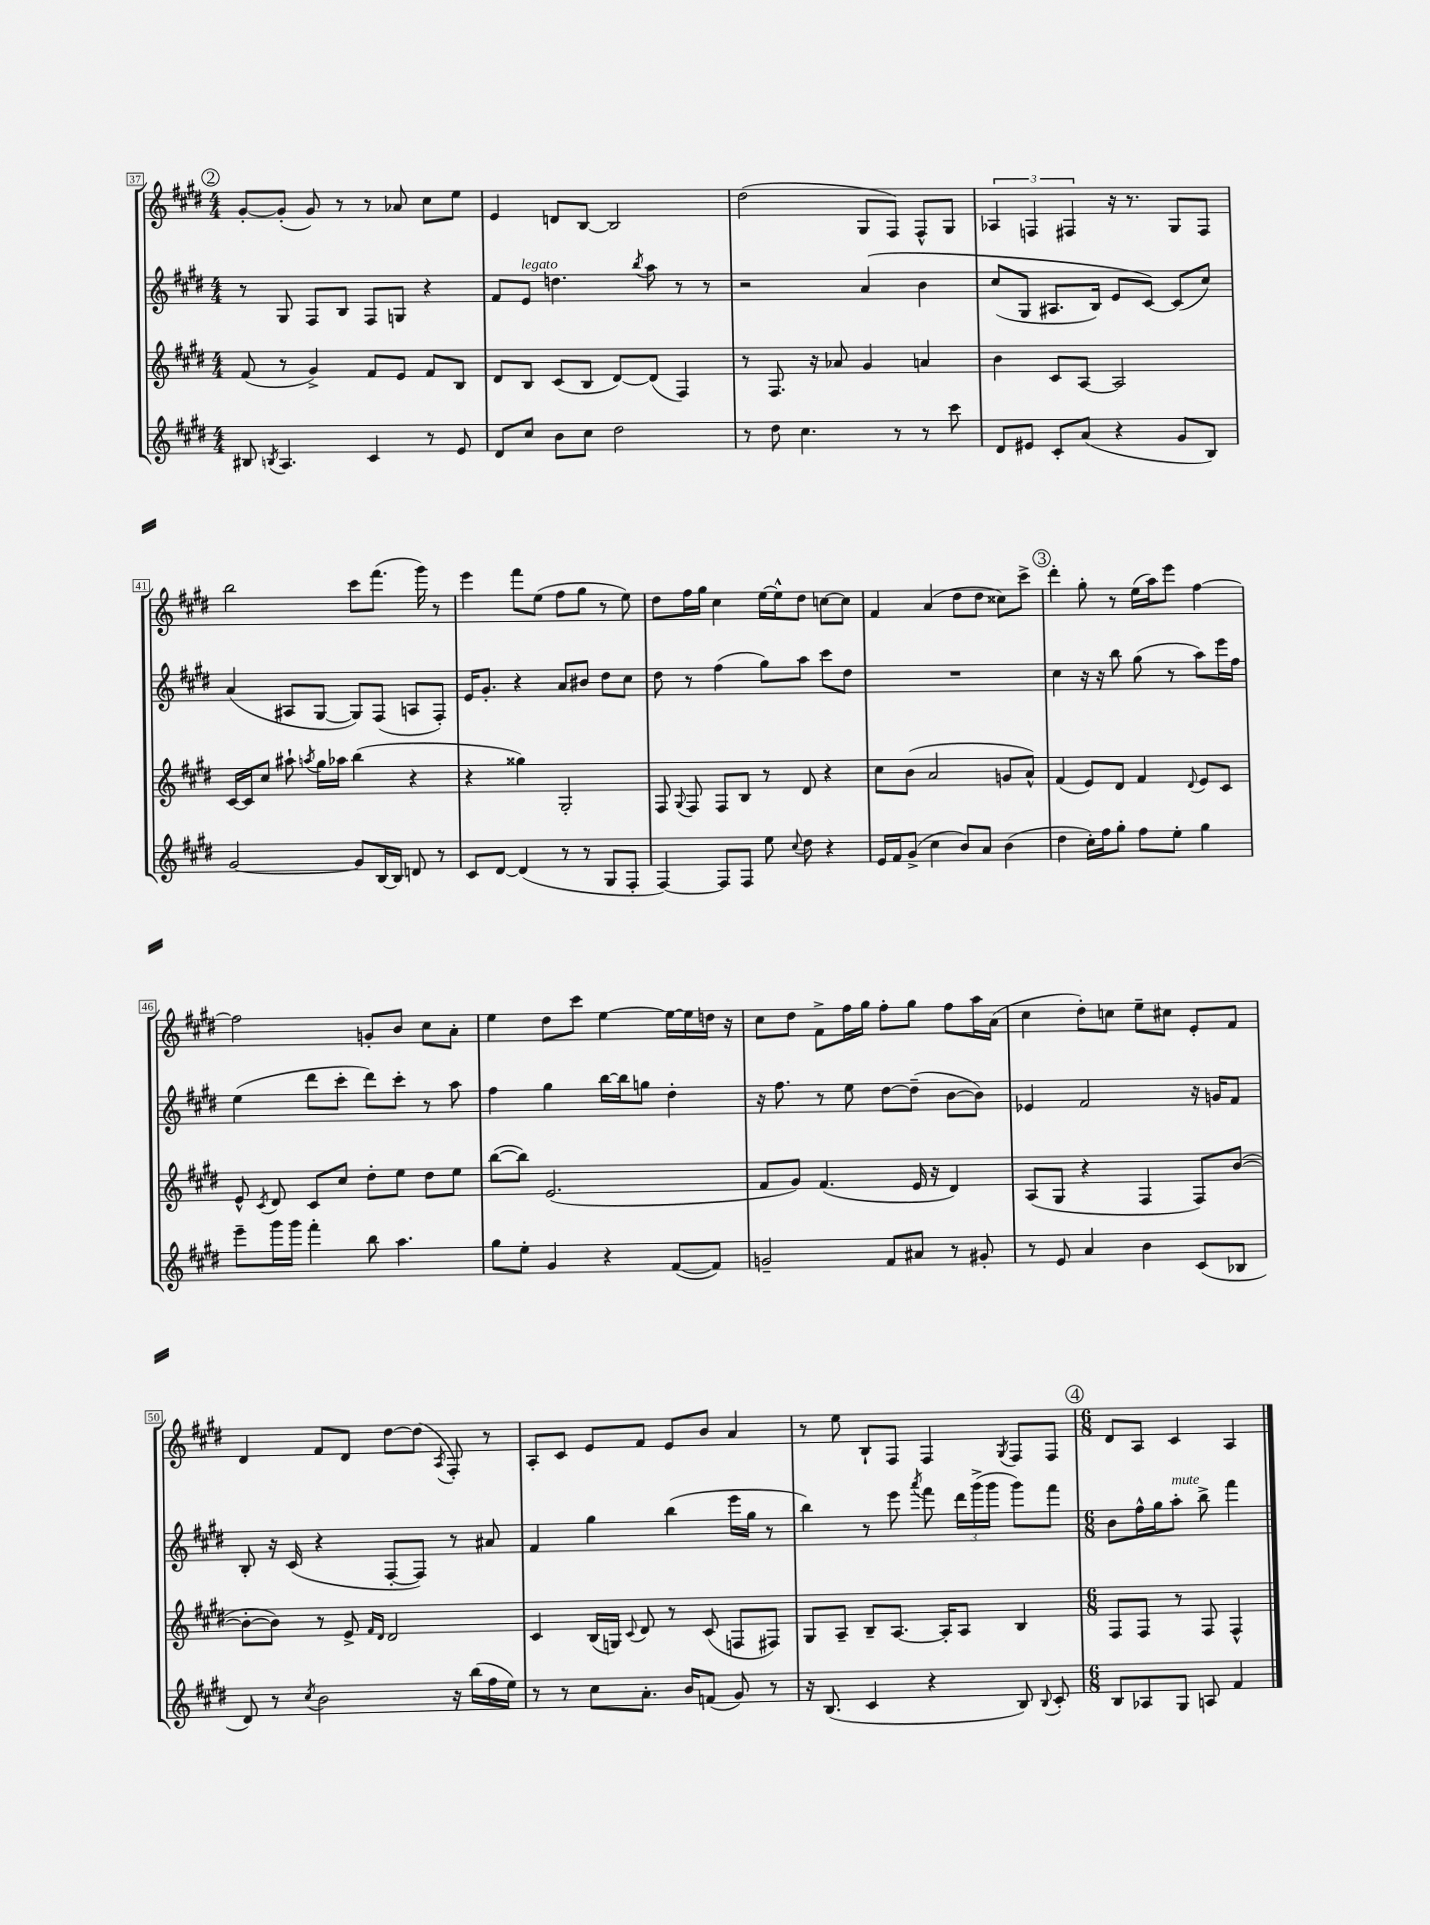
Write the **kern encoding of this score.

**kern	**kern	**kern	**kern
*staff4	*staff3	*staff2	*staff1
*clefG2	*clefG2	*clefG2	*clefG2
*k[f#c#g#d#]	*k[f#c#g#d#]	*k[f#c#g#d#]	*k[f#c#g#d#]
*M4/4	*M4/4	*M4/4	*M4/4
8B#/	(8f#/	8r	[8g#'/L
8qB/	.	.	.
4.A/	8r	8G#/	(8g#'/]J
.	4g#^/)	8F#/L	8g#/)
.	.	8B/J	8r
4c#/	8f#/L	8F#/L	8r
.	8e/J	8G/J	8a-/
8r	8f#/L	4r	8cc#\L
8e/	8B/J	.	8ee\J
=	=	=	=
8d#/L	8d#/L	8f#/L	4e/
8cc#/J	8B/J	8e/J	.
8b\L	(8c#/L	4.dd\	8d/L
8cc#\J	8B/J	.	[8B/J
2dd#\	[8d#/L)	.	2B/]
.	.	8qbb/	.
.	(8d#/]J	8aa\	.
.	4F#/)	8r	.
.	.	8r	.
=	=	=	=
8r	8r	2r	(2dd#\
8dd#\	8.F#/	.	.
4.cc#\	.	.	.
.	16r	.	.
.	8a-/	.	.
.	4g#/	&(4a/	8G#/L
8r	.	.	8F#/J)
8r	4a/	4b\	8F#^^/L
8ccc#\	.	.	8G#/J
=	=	=	=
8d#/L	4b\	(8cc#/L	6A-/
8e#/J	.	8G#/J	.
.	.	.	6F/
8c#'/L	8c#/L	8.A#/L	.
.	.	.	6F#/
(8a/J	[8A/J	.	.
.	.	16B/Jk)	.
4r	2A/]	8e/L	16r
.	.	.	8.r
.	.	[8c#/J&)	.
8g#/L	.	(8c#/]L	8G#/L
8B/J)	.	8cc#/J)	8F#/J
=	=	=	=
[2g#/	[16c#/LL	(4a/	2bb\
.	16c#/]J	.	.
.	8cc#/J	.	.
.	8aa#`\	8A#/L	.
.	8qaa/	.	.
.	16gg#\LL	[8G#/J	.
.	16aa-\JJ	.	.
8g#/]L	(4bb\	8G#/]L)	8ccc#\L
[16B/L	.	(8F#/J	(8.fff#\J
16B/]JJ	.	.	.
8d/	4r	8A/L	.
.	.	.	16ggg#\)
8r	.	8F#'/J)	8r
=	=	=	=
8c#/L	4r	16e/LK	4eee\
.	.	8.g#'/J	.
[8d#/J	.	.	.
(4d#/]	4gg##\)	4r	8fff#\L
.	.	.	(8ee\J
8r	2G#'/	8a/L	8ff#\L
8r	.	8b#/J	8gg#\J
8G#/L	.	8dd#\L	8r
8F#'/J	.	8cc#\J	8ee\)
=	=	=	=
[4F#/)	8F#/	8dd#\	8dd#\L
.	8qqG#/	.	.
.	8F#/	8r	16ff#\L
.	.	.	16gg#\JJ
8F#/]L	8F#/L	(4ff#\	4cc#\
8F#/J	8B/J	.	.
8ee\	8r	8gg#\L)	[16ee\LL
.	.	.	16ee^^\]J
8qqcc#/	.	.	.
8dd#\	8d#/	8aa\J	8dd#\J
4r	4r	8ccc#\L	[8cc\L
.	.	8dd#\J	8cc\]J
=	=	=	=
16e/LL	8cc#\L	1r	4f#/
16f#/J	.	.	.
(8g#^/J	(8b\J	.	.
4cc#\	2a/	.	(4a/
8b/L)	.	.	8dd#\L
8a/J	.	.	8dd#\J
(4b\	8g/L	.	8cc##\L)
.	8a^^/J)	.	8ccc#^\J
=	=	=	=
4dd#\	(4f#/	4cc#\	4ddd#'\
16cc#'\LL)	8e/L)	16r	8gg#'\
16ff#\J	.	16r	.
8gg#'\J	8d#/J	8bb\	8r
8ff#\L	4f#/	(8gg#\	(16ee\LL
.	.	.	16aa\J)
8ee'\J	.	8r	8eee\J
.	8qqd#/	.	.
4gg#\	8e/L	8aa\L)	[4ff#\
.	8c#/J	16eee\L	.
.	.	16ff#\JJ	.
=	=	=	=
8eee~\L	8e^^/	(4ee\	2ff#\]
.	8qc#/	.	.
16ggg#\L	8d#/	.	.
16ggg#\JJ	.	.	.
4fff#'\	8c#/L	8ddd#\L	.
.	8cc#/J	8ccc#'\J	.
8bb\	8dd#'\L	8ddd#\L)	8g'/L
4.aa\	8ee\J	8ccc#'\J	8b/J
.	8dd#\L	8r	8cc#\L
.	8ee\J	8aa\	8a'\J
=	=	=	=
8gg#\L	([8bb\L	4ff#\	4ee\
8ee'\J	8bb\]J)	.	.
4g#/	(2.e/	4gg#\	8dd#\L
.	.	.	8ccc#\J
4r	.	[16bb\LL	[4ee\
.	.	16bb\]J	.
.	.	8gg\J	.
([8f#/L	.	4dd#'\	16ee\_LL
.	.	.	16ee\]
8f#/]J)	.	.	16dd\JJ
.	.	.	16r
=	=	=	=
2g~/	8f#/L	16r	8cc#\L
.	.	8.ff#\	.
.	8g#/J)	.	8dd#\J
.	(4.f#/	8r	8f#^\L
.	.	8ee\	16ff#\L
.	.	.	16gg#\JJ
8f#/L	.	[8dd#\L	8ff#'\L
8a#/J	16e/	(8dd#~\]J	8gg#\J
.	16r	.	.
8r	4d#/)	[8b\L	8ff#\L
8g#'/	.	8b\]J)	16aa\L
.	.	.	(16a\JJ
=	=	=	=
8r	(8A/L	4e-/	4cc#\
8e/	8G#/J	.	.
4a/	4r	2f#/	8dd#'\L)
.	.	.	8cc\J
4b\	4F#/	.	8ee~\L
.	.	.	8cc#\J
(8c#/L	8F#/L)	16r	8e'/L
.	.	16g/LK	.
8B-/J	([8b/J	8f#/J	8f#/J
=	=	=	=
8d#/)	8b'\_L	8B'/	4d#/
8r	8b\]J)	16r	.
.	.	(16c#/	.
8qcc#/	.	.	.
2b\	8r	4r	8f#/L
.	8e^/	.	8d#/J
.	16qqf#/LL	.	.
.	16qqd#/JJ	.	.
.	2d#/	[8F#'/L	[8dd#\L
.	.	8F#/]J)	(8dd#\]J
.	.	.	8qA/
16r	.	8r	8F#'/)
(16bb\LL	.	.	.
16ff#\	.	8a#/	8r
16ee\JJ)	.	.	.
=	=	=	=
8r	4c#/	4f#/	8A'/L
8r	.	.	8c#/J
8cc#\L	(16B/LL	4gg#\	8e/L
.	16G/JJ)	.	.
.	8qqc#/	.	.
8.a'\J	8d#/	.	8f#/J
.	8r	(4bb\	8e/L
16b/LK	.	.	.
(8f/J	(8c#/	.	8b/J
8g#/)	8F/L	16eee\LL	4a/
.	.	16gg#\JJ	.
8r	8F#/J)	8r	.
=	=	=	=
16r	8G#/L	4bb\)	8r
(8.B/	.	.	.
.	8A~/J	.	8ee\
4c#/	8B~/L	8r	8B`/L
.	[8.A/J	8eee\	8F#/J
.	.	8qaaa/	.
4r	.	8fff#\	4F#/
.	16A'/]LK	.	.
.	8A/J	24ddd#\LL	.
.	.	(24ggg#^\	.
.	.	24ggg#\JJ	.
.	.	.	8qG#/
8B/)	4B/	8ggg#\L)	8F#/L
8qqB/	.	.	.
8c#'/	.	8fff#\J	8F#/J
=	=	=	=
*M6/8	*M6/8	*M6/8	*M6/8
8B/L	8F#/L	8b\L	8d#/L
8A-/	8F#/J	16ff#^^\L	8A/J
.	.	16gg#\J	.
8G#/J	8r	8aa'\J	4c#/
8A/	8F#/	8bb^\	.
4f#/	4F#^^/	4fff#\	4A/
==	==	==	==
*-	*-	*-	*-
